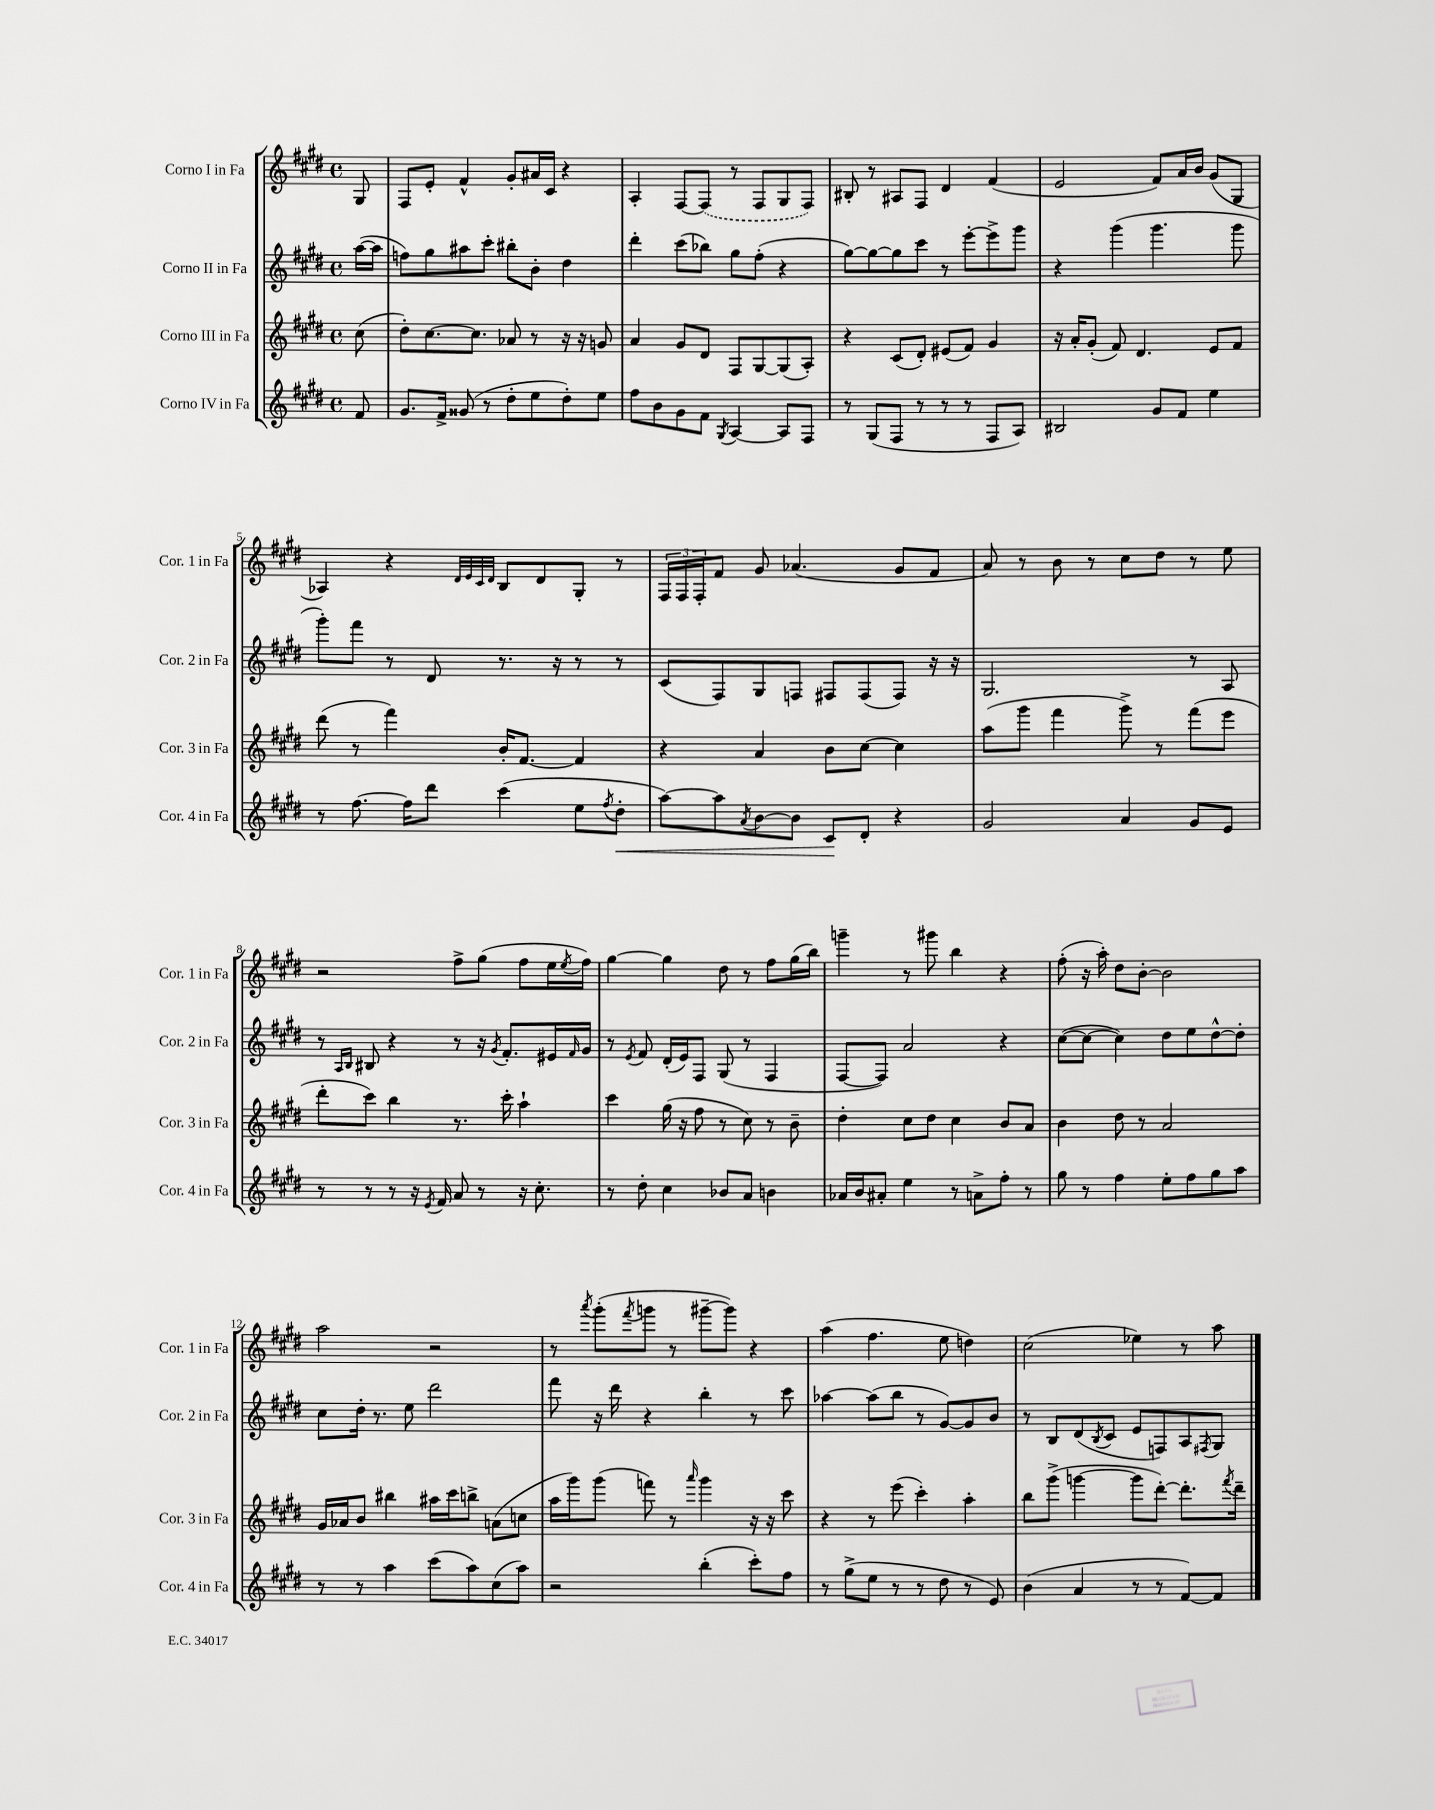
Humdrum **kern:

**kern	**dynam	**kern	**kern	**kern
*part4	*part4	*part3	*part2	*part1
*staff4	*staff4	*staff3	*staff2	*staff1
*I"Corno IV in Fa	*	*I"Corno III in Fa	*I"Corno II in Fa	*I"Corno I in Fa
*I'Cor. 4 in Fa	*	*I'Cor. 3 in Fa	*I'Cor. 2 in Fa	*I'Cor. 1 in Fa
*clefG2	*	*clefG2	*clefG2	*clefG2
*k[f#c#g#d#]	*	*k[f#c#g#d#]	*k[f#c#g#d#]	*k[f#c#g#d#]
*M4/4	*	*M4/4	*M4/4	*M4/4
*met(c)	*	*met(c)	*met(c)	*met(c)
=	=	=	=	=
8f#/	.	(8cc#\	([16aa\LL	8G#/
.	.	.	16aa\JJ]	.
=1	=1	=1	=1	=1
8.g#/L	.	8dd#'\L)	8ffn\L)	8F#/L
.	.	[8.cc#\	8gg#\	8e'/J
16f#^/Jk	.	.	.	.
(8g##X/	.	.	8aa#X\	4f#^^/
.	.	8.cc#\J]	.	.
8r	.	.	8ccc#'\J	.
8dd#'\L	.	8a-X/	8bb#X'\L	8g#'/L
8ee\	.	8r	8b'\J	16a#X/L
.	.	.	.	16c#/JJ
8dd#'\)	.	16r	4dd#\	4r
.	.	16r	.	.
8ee\J	.	8gn/	.	.
=2	=2	=2	=2	=2
8ff#\L	.	4a/	4ddd#'\	4A'/
8b\	.	.	.	.
8g#\	.	8g#/L	(8ccc#\L	[8F#/L
8f#\J	.	8d#/J	8bb-X\J)	(8F#/J]
8qG#/	.	.	.	.
[4A/	.	8F#/L	8gg#\L	8r
.	.	[8G#/	(8ff#'\J	8F#/L
8A/L]	.	(8G#/]	4r	8G#/
8F#/J	.	8A'/J)	.	8F#/J)
=3	=3	=3	=3	=3
8r	.	4r	[8gg#\L)	8B#X'/
(8G#/L	.	.	8gg#\_	8r
8F#/J	.	(8c#/L	8gg#\]	8A#X/L
8r	.	8d#'/J)	8ccc#\J	8F#/J
8r	.	(8e#X/L	8r	4d#/
8r	.	8f#/J)	[8eee'\L	.
8F#/L	.	4g#/	8eee^\]	(4f#/
8A/J)	.	.	8ggg#\J	.
=4	=4	=4	=4	=4
2B#X/	.	16r	4r	2e/
.	.	16a'/KL	.	.
.	.	(8g#'/J	.	.
.	.	8f#/)	(4ggg#\	.
.	.	4.d#/	.	.
8g#/L	.	.	4.ggg#\	8f#/L)
8f#/J	.	.	.	16a/L
.	.	.	.	16b/JJ
4ee\	.	8e/L	.	(8g#/L
.	.	8f#/J	8ggg#\	8G#/J
!!LO:LB:g=z
=5	=5	=5	=5	=5
8r	.	(8ddd#\	8ggg#'\L)	4A-X/)
[8.ff#\	.	8r	8fff#\J	.
.	.	4fff#\)	8r	4r
16ff#\KL]	.	.	.	.
8ddd#\J	.	.	8d#/	.
.	.	.	.	32qqd#/LLL
.	.	.	.	32qqe/
.	.	.	.	32qqc#/
.	.	.	.	32qqd#/JJJ
(4ccc#\	.	16b'/KL	8.r	8B/L
.	.	[8.f#/J	.	.
.	.	.	.	8d#/
.	.	.	16r	.
8ee\L	.	4f#/]	8r	8G#'/J
8qff#/	.	.	.	.
!	!LO:HP:b	!	!	!
8dd#'\J	<	.	8r	8r
=6	=6	=6	=6	=6
[8aa\L)	.	4r	(8c#/L	24F#/LL
.	.	.	.	24F#/
.	.	.	.	24F#'/J
8aa\]	.	.	8F#/)	8f#/J
8qa/	.	.	.	.
[8b\	.	4a/	8G#/	8g#/
8b\J]	.	.	8Fn/J	(4.a-X/
8c#/L	.	8b\L	8F#X/L	.
8d#'/J	[	[8cc#\J	(8F#/	.
4r	.	4cc#\]	8F#/J)	8g#/L
.	.	.	16r	8f#/J
.	.	.	16r	.
=7	=7	=7	=7	=7
2g#/	.	(8aa\L	2.G#/	8a/)
.	.	8ggg#\J	.	8r
.	.	4fff#\	.	8b\
.	.	.	.	8r
4a/	.	8ggg#^\)	.	8cc#\L
.	.	8r	.	8dd#\J
8g#/L	.	(8fff#\L	8r	8r
8e/J	.	8eee\J	8A/	8ee\
!!LO:LB:g=z
=8	=8	=8	=8	=8
8r	.	8ddd#'\L	8r	2r
.	.	.	16qqA/LL	.
.	.	.	16qqB/JJ	.
8r	.	8ccc#\J)	8B#X/	.
8r	.	4bb\	4r	.
16r	.	.	.	.
8qe/	.	.	.	.
16f#/	.	.	.	.
8a/	.	8.r	8r	8ff#^\L
8r	.	.	16r	(8gg#\J
.	.	.	8qg#/	.
.	.	16ccc#'\	8.f#'/L	.
16r	.	4aa`\	.	8ff#\L
8.cc#'\	.	.	.	.
.	.	.	16e#X/L	16ee\L
.	.	.	16qqf#/	8qee/
.	.	.	16g#/JJ	16ff#\JJ)
=9	=9	=9	=9	=9
8r	.	4ccc#\	8r	[4gg#\
.	.	.	8qe/	.
8dd#'\	.	.	8f#/	.
4cc#\	.	(16gg#\	(16d#'/LL	4gg#\]
.	.	16r	16e/J)	.
.	.	8ff#\	8F#/J	.
8b-X/L	.	8r	(8G#/	8dd#\
8a/J	.	8cc#\)	8r	8r
4bn\	.	8r	4F#/	8ff#\L
.	.	8b~\	.	(16gg#\L
.	.	.	.	16bb\JJ)
=10	=10	=10	=10	=10
16a-X/LL	.	4dd#'\	[8F#/L	4gggn~\
16b/J	.	.	.	.
8a#X'/J	.	.	8F#/J])	.
4ee\	.	8cc#\L	2a/	8r
.	.	8dd#\J	.	8ggg#X\
8r	.	4cc#\	.	4bb\
8an^\L	.	.	.	.
8ff#'\J	.	8b/L	4r	4r
8r	.	8a/J	.	.
=11	=11	=11	=11	=11
8gg#\	.	4b\	([8cc#\L	(8ff#'\
8r	.	.	8cc#\J_	16r
.	.	.	.	16aa'\)
4ff#\	.	8dd#\	4cc#\])	8dd#\L
.	.	8r	.	[8b'\J
8ee'\L	.	2a/	8dd#\L	2b\]
8ff#\	.	.	8ee\	.
8gg#\	.	.	[8dd#^^\	.
8aa\J	.	.	8dd#'\J]	.
!!LO:LB:g=z
=12	=12	=12	=12	=12
8r	.	16g#/LL	8cc#\L	2aa\
.	.	16a-X/J	.	.
8r	.	8b/J	16dd#'\Jk	.
.	.	.	8.r	.
4aa\	.	4bb#X\	.	.
.	.	.	8ee\	.
(8ccc#\L	.	16aa#X\LL	2ddd#\	2r
.	.	16ccc#\J	.	.
8aa\)	.	8bbn^\J	.	.
(8cc#\	.	(8an\L	.	.
8aa\J)	.	8ccn\J	.	.
=13	=13	=13	=13	=13
2r	.	16aa\LL	8fff#\	8r
.	.	16ggg#\J)	.	.
.	.	.	.	8qaaa/
.	.	(8ggg#\J	16r	(8ggg#'\L
.	.	.	16ddd#\	.
.	.	.	.	8qfff#/
.	.	8fffn\)	4r	8gggn\J
.	.	8r	.	8r
.	.	16qqaaa/	.	.
(4bb'\	.	4ggg#\	4bb'\	[8ggg#X~\L
.	.	.	.	8ggg#\J])
8ccc#'\L)	.	16r	8r	4r
.	.	16r	.	.
8ff#\J	.	8ccc#\	8ccc#\	.
=14	=14	=14	=14	=14
8r	.	4r	[4aa-X\	(4aa\
(8gg#^\L	.	.	.	.
8ee\J	.	8r	(8aa-\L]	4.ff#\
8r	.	(8eee\	8bb\J	.
8r	.	4ccc#'\)	8r	.
8dd#\	.	.	[8g#/L)	8ee\
8r	.	4aa'\	8g#/]	4ddn\)
8e/)	.	.	8b/J	.
=15	=15	=15	=15	=15
(4b\	.	8bb\L	8r	(2cc#\
.	.	(8ggg#^\J	8B/L	.
4a/	.	[4gggn\	(8d#/	.
.	.	.	8qB/	.
.	.	.	8c#/J	.
8r	.	8ggg\L]	8e/L	4ee-X\)
8r	.	[8ddd#'\J)	8Fn/)	.
[8f#/L)	.	8.ddd#'\L]	8A/	8r
.	.	.	8qF#X/	.
8f#/J]	.	.	8G#/J	8aa\
.	.	8qfff#/	.	.
.	.	16ddd#~\Jk	.	.
==	==	==	==	==
*-	*-	*-	*-	*-
